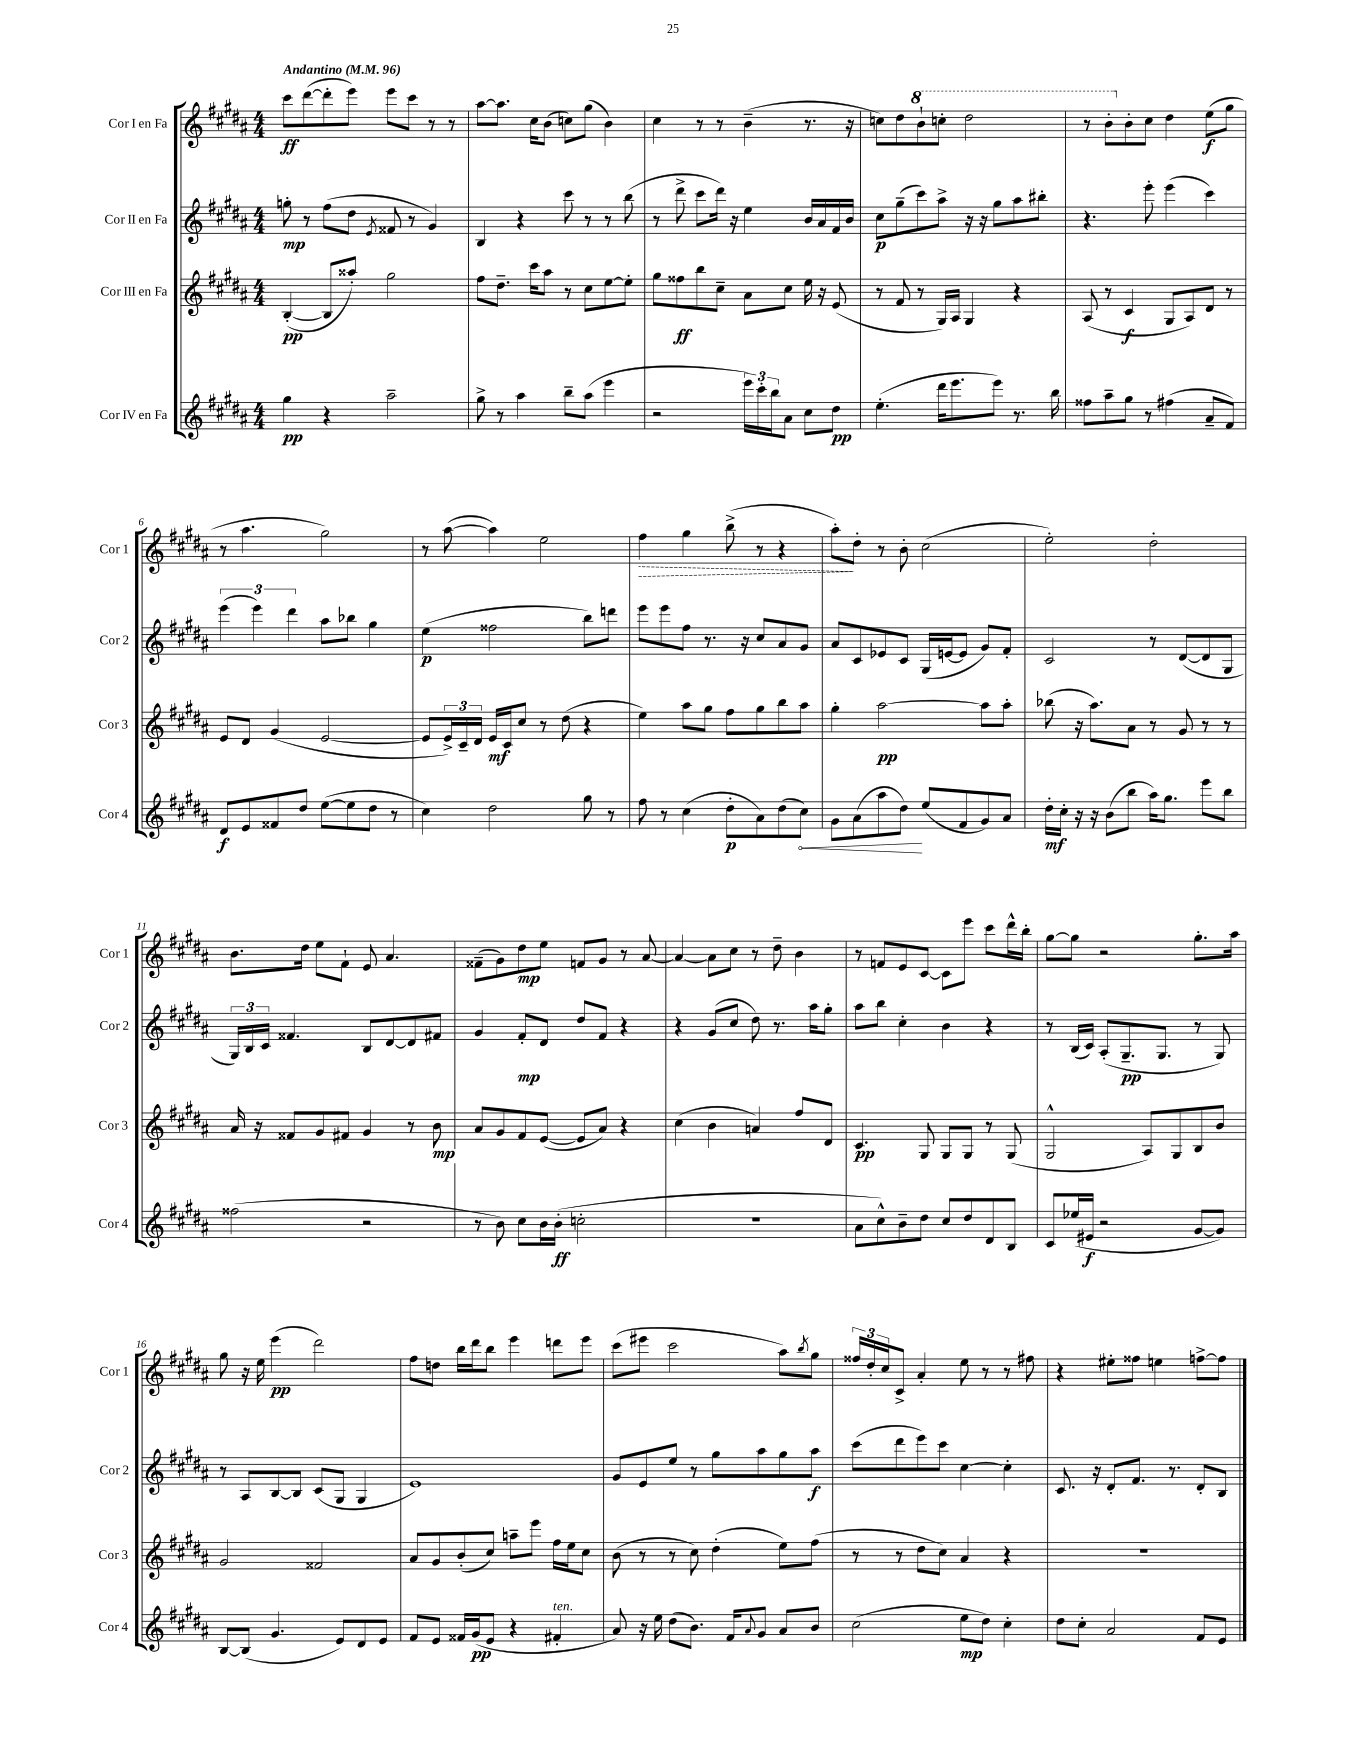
<<
\new StaffGroup <<
\new Staff = "s0" \with { instrumentName = "Cor I en Fa" shortInstrumentName = "Cor 1" } {
    \clef treble \key b \major \numericTimeSignature \time 4/4 \tempo "Andantino" 4 = 96
    cis'''8\ff dis'''8~( dis'''8-. e'''8) e'''8 cis'''8 r8 r8 |
    ais''8~ ais''8. cis''16 b'8( c''8) gis''8( b'4) |
    cis''4 r8 r8 b'4--( r8. r16 |
    c''8) dis''8 \ottava #1 b''8-! c'''8-. dis'''2 |
    r8 b''8-. \ottava #0 b'8-. cis''8 dis''4 e''8\f( gis''8 |
    r8 ais''4. gis''2) |
    r8 ais''8~( ais''4) e''2 |
    \once \override Hairpin.style = #'dashed-line fis''4\> gis''4 b''8->( r8 r4 |
    ais''8-.\!) dis''8-. r8 b'8-. cis''2( |
    e''2-.) dis''2-. |
    b'8. dis''16 e''8 fis'8-! e'8 ais'4. |
    fisis'8--( gis'8) dis''8\mp e''8 f'8 gis'8 r8 ais'8~ |
    ais'4~ ais'8 cis''8 r8 dis''8-- b'4 |
    r8 f'8 e'8 cis'8~ cis'8 e'''8 cis'''8 dis'''16-^ b''16-. |
    gis''8~ gis''8 r2 gis''8.-. ais''16 |
    gis''8 r16 e''16 e'''4\pp( dis'''2) |
    fis''8 d''8 b''16 dis'''16 b''8 e'''4 d'''8 e'''8 |
    cis'''8( eis'''8 cis'''2 ais''8) \acciaccatura { b''8 } gis''8 |
    \tuplet 3/2 { fisis''16 dis''16-. cis''16 } cis'8-> ais'4-. e''8 r8 r8 fis''8 |
    r4 eis''8-. fisis''8 e''4 f''8~-> f''8 \bar "|." |
}
\new Staff = "s1" \with { instrumentName = "Cor II en Fa" shortInstrumentName = "Cor 2" } {
    \clef treble \key b \major \numericTimeSignature \time 4/4
    g''8-.\mp r8 fis''8( dis''8 \acciaccatura { e'8 } fisis'8 r8 gis'4) |
    b4 r4 cis'''8 r8 r8 b''8( |
    r8 dis'''8-> cis'''8 dis'''16) r16 e''4 b'16 ais'16 fis'16 b'16 |
    cis''8\p gis''8--( cis'''8) ais''8-> r16 r16 gis''8 ais''8 bis''8-. |
    r4. e'''8-. e'''4( cis'''4) |
    \tuplet 3/2 { e'''4( e'''4) dis'''4 } ais''8 bes''8 gis''4 |
    e''4\p( fisis''2 b''8) d'''8 |
    e'''8 e'''8 fis''8 r8. r16 cis''8 ais'8 gis'8 |
    ais'8 cis'8 ees'8 cis'8 gis16( e'16~ e'8 gis'8) fis'8-. |
    cis'2 r8 dis'8~( dis'8 gis8 |
    \tuplet 3/2 { gis16) b16 cis'16 } fisis'4. b8 dis'8~ dis'8 fis'8 |
    gis'4 fis'8-.\mp dis'8 dis''8 fis'8 r4 |
    r4 gis'8( cis''8 dis''8) r8. ais''16 gis''8-. |
    ais''8 b''8 cis''4-. b'4 r4 |
    r8 b16( cis'16) ais8-.( gis8.--\pp gis8. r8 gis8) |
    r8 ais8 b8~ b8 cis'8( gis8 gis4 |
    e'1) |
    gis'8 e'8 e''8 r8 gis''8 ais''8 gis''8 ais''8\f |
    cis'''8( dis'''8 e'''8) cis'''8 cis''4~ cis''4-. |
    cis'8. r16 dis'8-. fis'8. r8. dis'8-. b8 \bar "|." |
}
\new Staff = "s2" \with { instrumentName = "Cor III en Fa" shortInstrumentName = "Cor 3" } {
    \clef treble \key b \major \numericTimeSignature \time 4/4
    b4~-.\pp( b8 aisis''8-.) gis''2 |
    fis''8 dis''8.-- cis'''16 ais''8 r8 cis''8 e''8~ e''8-. |
    gis''8 fisis''8\ff b''8 cis''8-- ais'8 cis''8 e''16 r16 e'8( |
    r8 fis'8 r8 gis16) ais16 gis4 r4 |
    ais8( r8 cis'4\f gis8 ais8) dis'8 r8 |
    e'8 dis'8 gis'4( e'2~ |
    e'8 \tuplet 3/2 { e'16->) cis'16-- dis'16 } e'16\mf cis'16 cis''8 r8 dis''8( r4 |
    e''4) ais''8 gis''8 fis''8 gis''8 b''8 ais''8 |
    gis''4-. ais''2~\pp ais''8 ais''8-. |
    bes''8( r16 ais''8.) ais'8 r8 gis'8 r8 r8 |
    ais'16 r16 fisis'8 gis'8 fis'8 gis'4 r8 b'8\mp |
    ais'8 gis'8 fis'8 e'8~( e'8 ais'8) r4 |
    cis''4( b'4 a'4) fis''8 dis'8 |
    cis'4.\pp gis8 gis8 gis8 r8 gis8( |
    gis2-^ ais8) gis8 b8 b'8 |
    gis'2 fisis'2 |
    ais'8 gis'8 b'8-.( cis''8) a''8-- e'''8 fis''16 e''16 cis''8 |
    b'8( r8 r8 cis''8) dis''4-.( e''8) fis''8( |
    r8 r8 dis''8 cis''8) ais'4 r4 |
    R1 \bar "|." |
}
\new Staff = "s3" \with { instrumentName = "Cor IV en Fa" shortInstrumentName = "Cor 4" } {
    \clef treble \key b \major \numericTimeSignature \time 4/4
    gis''4\pp r4 ais''2-- |
    gis''8-> r8 ais''4 b''8-- ais''8( e'''4 |
    r2 \tuplet 3/2 { e'''16) cis'''16-. b''16 } ais'8 cis''8 dis''8\pp |
    e''4.-.( dis'''16 e'''8. e'''8) r8. b''16 |
    fisis''8 ais''8-- gis''8 r8 fis''4( ais'8-- fis'8) |
    dis'8\f e'8 fisis'8 dis''8 e''8~( e''8 dis''8 r8 |
    cis''4) dis''2 gis''8 r8 |
    fis''8 r8 cis''4( dis''8-.\p ais'8) dis''8( \once \override Hairpin.circled-tip = ##t cis''8\<) |
    gis'8 ais'8( ais''8 dis''8\!) e''8( fis'8 gis'8) ais'8 |
    dis''16-.\mf cis''16-. r16 r16 b'8( b''8 ais''16) gis''8. e'''8 b''8 |
    fisis''2( r2 |
    r8 b'8) cis''8 b'16 b'16-.\ff( c''2-. |
    R1 |
    ais'8 cis''8-^) b'8-- dis''8 cis''8 dis''8 dis'8 b8 |
    cis'8 ees''16( eis'16\f r2 gis'8~ gis'8) |
    b8~ b8( gis'4. e'8) dis'8 e'8 |
    fis'8 e'8 fisis'16 gis'16\pp( e'8 r4 fis'4-.^\markup { \italic "ten." } |
    ais'8) r16 e''16 dis''8( b'8.) fis'16 \appoggiatura { ais'8 } gis'8 ais'8 b'8 |
    cis''2( e''8\mp dis''8) cis''4-. |
    dis''8 cis''8-. ais'2 fis'8 e'8 \bar "|." |
}
>>
>>
